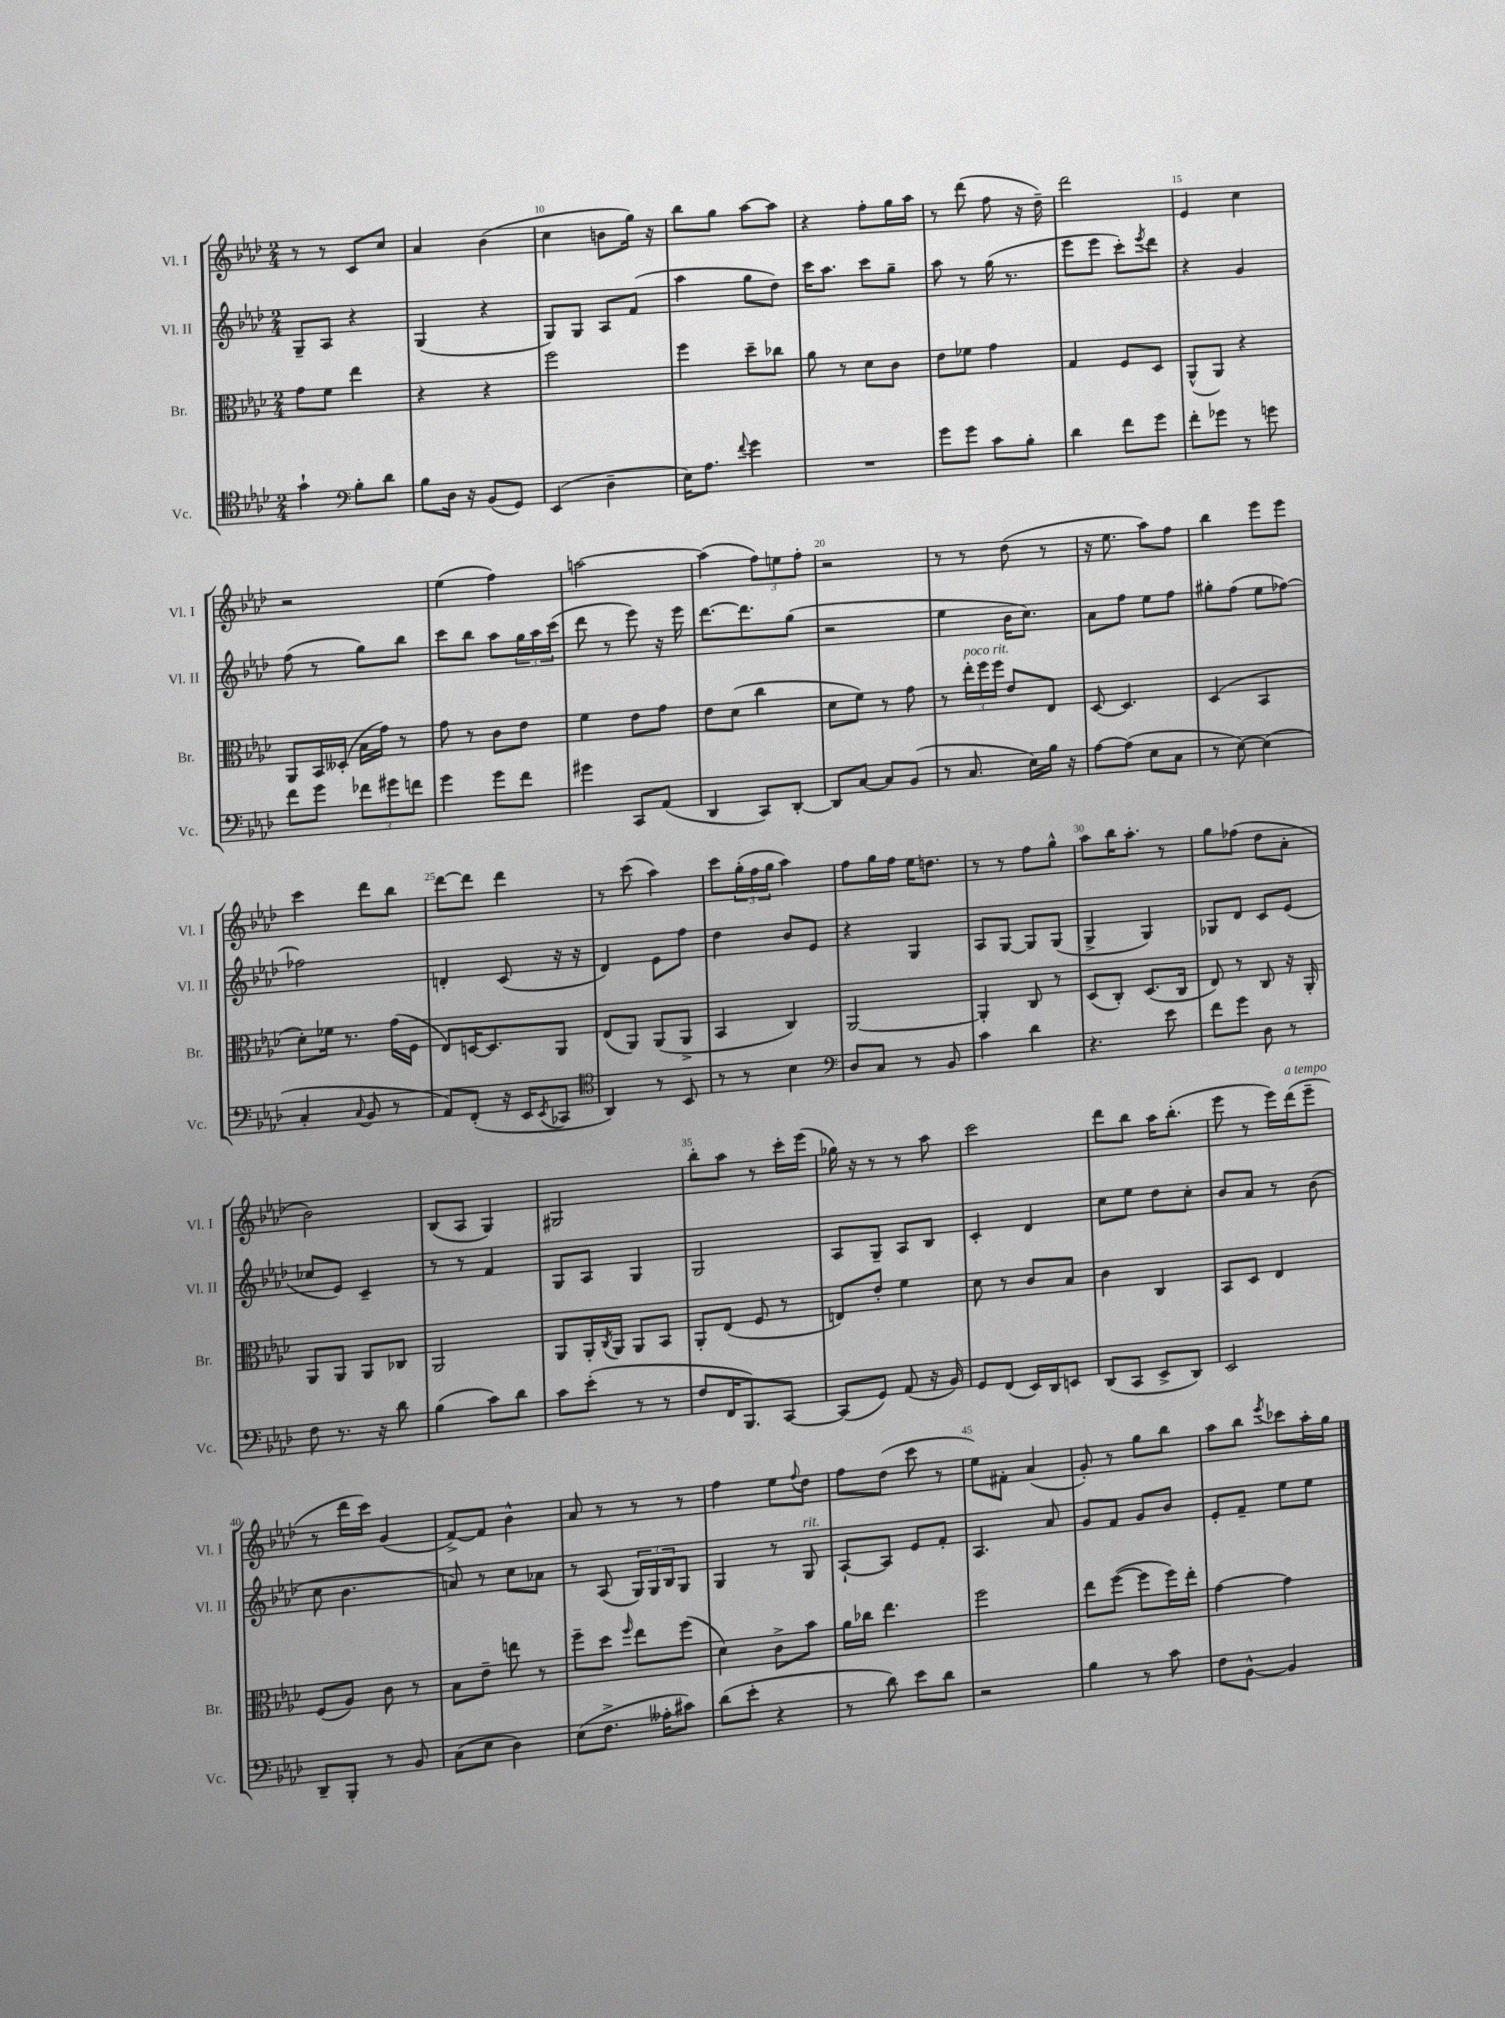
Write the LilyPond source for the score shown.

<<
\new StaffGroup <<
\new Staff = "s0" \with { instrumentName = "Vl. I" shortInstrumentName = "Vl. I" } {
    \clef treble \key aes \major \numericTimeSignature \time 2/4
    r8 r8 c'8 c''8 |
    aes'4 bes'4( |
    c''4 b'8 g''16) r16 |
    bes''8 g''8 aes''8~ aes''8 |
    r4 f''8-. g''16 aes''16 |
    r8 des'''8( f''8 r16 des''16--) |
    des'''2 |
    ees'4 c''4 |
    r2 |
    ees''4( f''4) |
    a''2~ |
    a''4( \tuplet 3/2 { f''8) e''8 f''8-. } |
    r2 |
    r8 r8 des''8( r8 |
    r16 ees''8. aes''8) f''8 |
    bes''4 ees'''8 ees'''8 |
    c'''4 des'''8 bes''8 |
    des'''8~ des'''8 des'''4 |
    r8 c'''8( aes''4) |
    c'''8 \tuplet 3/2 { g''16-.( f''16 g''16 } aes''4) |
    f''8 g''16 f''16 ees''16 d''8. |
    r8 r8 f''8 g''8-^ |
    aes''8 bes''16 aes''8.-. r8 |
    g''8 fes''8( des''8 aes'8-. |
    bes'2) |
    bes8( aes8 g4) |
    gis2 |
    bes''8-. aes''8 r8 c'''16-. ees'''16( |
    ges''16) r16 r8 r8 aes''8 |
    c'''2 |
    des'''8 bes''8 aes''16 bes''8.-.( |
    ees'''8 r8 ees'''16) des'''16^\markup { \italic "a tempo" }( ees'''8-- |
    r8 des'''16 c'''16) g'4( |
    f'8~->) f'8 bes'4-^ |
    aes'8 r8 r8 r8 |
    f''4 ees''8 \appoggiatura { f''8 } des''8 |
    f''8 des''8( c'''8 r8 |
    ees''8) fis'8-. aes'4( |
    g'8-.) r8 g''8 bes''8 |
    aes''8 bes''8 \acciaccatura { ees'''8 } ces'''8 aes''16-. g''16 \bar "|." |
}
\new Staff = "s1" \with { instrumentName = "Vl. II" shortInstrumentName = "Vl. II" } {
    \clef treble \key aes \major \numericTimeSignature \time 2/4
    g8-- aes8 r4 |
    g4( r4 |
    g8) g8 aes8 f'8( |
    aes''4 g''8 des''8) |
    c'''16 aes''8. c'''8 g''8-- |
    aes''8 r8 g''16( r8. |
    ees'''8 ees'''8 c'''8-.) \acciaccatura { ees'''8 } des'''8 |
    r4 g'4 |
    f''8( r8 g''8) bes''8 |
    c'''8 bes''8 aes''8 \tuplet 3/2 { g''16 aes''16 c'''16( } |
    des'''8 r8 ees'''8) r16 ees'''16 |
    des'''8.~ des'''8. g''8( |
    r2 |
    ees''4 bes'16 c''8.) |
    aes'8 f''8 ees''8 f''8 |
    gis''8-. f''8( ees''8 fes''8~) |
    fes''2 |
    d'4-. c'8( r16 r16 |
    des'4) ees'8 f''8 |
    des''4 bes'8 ees'8 |
    r4 g4 |
    aes8 g8~ g8 g8( |
    g4-> g4) |
    ges8 des'8 c'8 ees'8( |
    ces''8 ees'8) c'4-- |
    r8 r8 f'4 |
    g8 aes8 g4 |
    g2 |
    aes8 g8-- aes8 bes8 |
    c'4-. des'4 |
    c''8 ees''8 des''8 c''8-. |
    bes'8 aes'8 r8 bes'8( |
    c''8 bes'4. |
    a'8) r8 c''8 aes'8 |
    r8 aes8( \tuplet 3/2 { g16) g16 bes16 } g8 |
    g4 r8 g8^\markup { \italic "rit." } |
    aes8~-! aes8 ees'8 f'8-. |
    aes4. aes'8 |
    g'8 f'8 g'8 bes'8 |
    ees'8-. f'8-- ees''8 ees''8 \bar "|." |
}
\new Staff = "s2" \with { instrumentName = "Br." shortInstrumentName = "Br." } {
    \clef alto \key aes \major \numericTimeSignature \time 2/4
    g'8 f'8 ees''4 |
    r4 r4 |
    f''2 |
    f''4 des''8-- ces''8 |
    aes'8 r8 des'8 c'8 |
    ees'8 fes'8 g'4 |
    g4 f8 des8 |
    aes,8-^( aes,8) r4 |
    aes,8 bes,16 deses16-.( bes16 g'16) r8 |
    g'8 r8 c'8 ees'8 |
    f'4 ees'8 g'8 |
    ees'8 des'8( c''4 |
    des'8 f'8) r8 g'8 |
    r8 \tuplet 3/2 { ees''16-.^\markup { \italic "poco rit." } f''16 f''16 } ees'8 ees8 |
    des8~ des4. |
    des4( bes,4 |
    des'8-.) fes'16 r8. g'16( f16 |
    ees8) d16~ d8. aes,8 |
    ees8( aes,8) aes,8( aes,8-> |
    bes,4 c4) |
    aes,2~ |
    aes,4-. c8 r8 |
    des8( c8-.) des8.( c16 |
    ees8) r8 c8 r16 aes,16-. |
    aes,8 aes,8 aes,8 ces8 |
    aes,2 |
    aes,8 aes,16-. \acciaccatura { c8 } aes,16 aes,8 bes,8 |
    aes,8-. ees8( f8 r8 |
    e8) ees'8-. f'4 |
    des'8 r8 c'8 bes8 |
    c'4 c4 |
    bes,8 des8 ees4 |
    f8( aes8) c'8 r8 |
    bes8 ees'8-- e''8 r8 |
    f''8-- des''8 \grace { f''16 } ees''8 f''8( |
    des'4) c'8-> bes'8 |
    aes'16 ces''16 ees''4. |
    f''2 |
    ees''8 f''8~( f''8 f''16) ees''16-. |
    g'4~ g'4 \bar "|." |
}
\new Staff = "s3" \with { instrumentName = "Vc." shortInstrumentName = "Vc." } {
    \clef tenor \key aes \major \numericTimeSignature \time 2/4
    g'4-! \clef bass bes8-. des'8 |
    bes8 des16 r16 bes,8( g,8) |
    ees,4( des4-- |
    ees16) aes8. \appoggiatura { f'8 } g'4 |
    R2 |
    g'8 g'8 c'8 bes8-. |
    des'4 f'8 g'8 |
    f'8-. ges'8 r8 g'8 |
    f'8 g'8 \tuplet 3/2 { fes'8 gis'8 f'8 } |
    g'4 g'8 f'8 |
    gis'4 c,8 aes,8( |
    des,4 c,8) des,8~-. |
    des,8 c8~ c8 bes,8( |
    r8 c8. ees16) bes16 r16 |
    aes8~ aes8( ees8 c8 |
    r8 ees8~) ees4( |
    c4-. \appoggiatura { c8 } bes,8 r8 |
    aes,8) f,8-.( r16 ees,16 \acciaccatura { ees,8 } ces,8 |
    \clef tenor aes,4) r8 bes,8 |
    r8 r8 bes4 |
    \clef bass des8 c8 r8 bes,8 |
    c'4 des'4 |
    r4. ees'8 |
    f'8 g'8 des8 r8 |
    f8 r8. r16 des'8 |
    bes4( c'8) des'8 |
    c'8 ees'8-.( r8 r8 |
    f8 f,16 bes,,8.) c,8~ |
    c,8( g,8) aes,8( r16 bes,16) |
    g,8 f,8( ees,16) des,16 e,8 |
    des,8( c,8 ees,8-> des,8) |
    ees,2 |
    des,8-- bes,,8-. r8 bes,8 |
    c8( ees8 des4) |
    ees8( f8.-> aeses16-. cis'8) |
    des'8( ees'8-. r4 |
    r8 des'8) ees'8 des'8 |
    r2 |
    bes4 r8 c'8 |
    f8 bes,8~-^ bes,4 \bar "|." |
}
>>
>>
\layout { \context { \Score currentBarNumber = #8 \override BarNumber.break-visibility = ##(#f #t #t) barNumberVisibility = #(every-nth-bar-number-visible 5) } }
